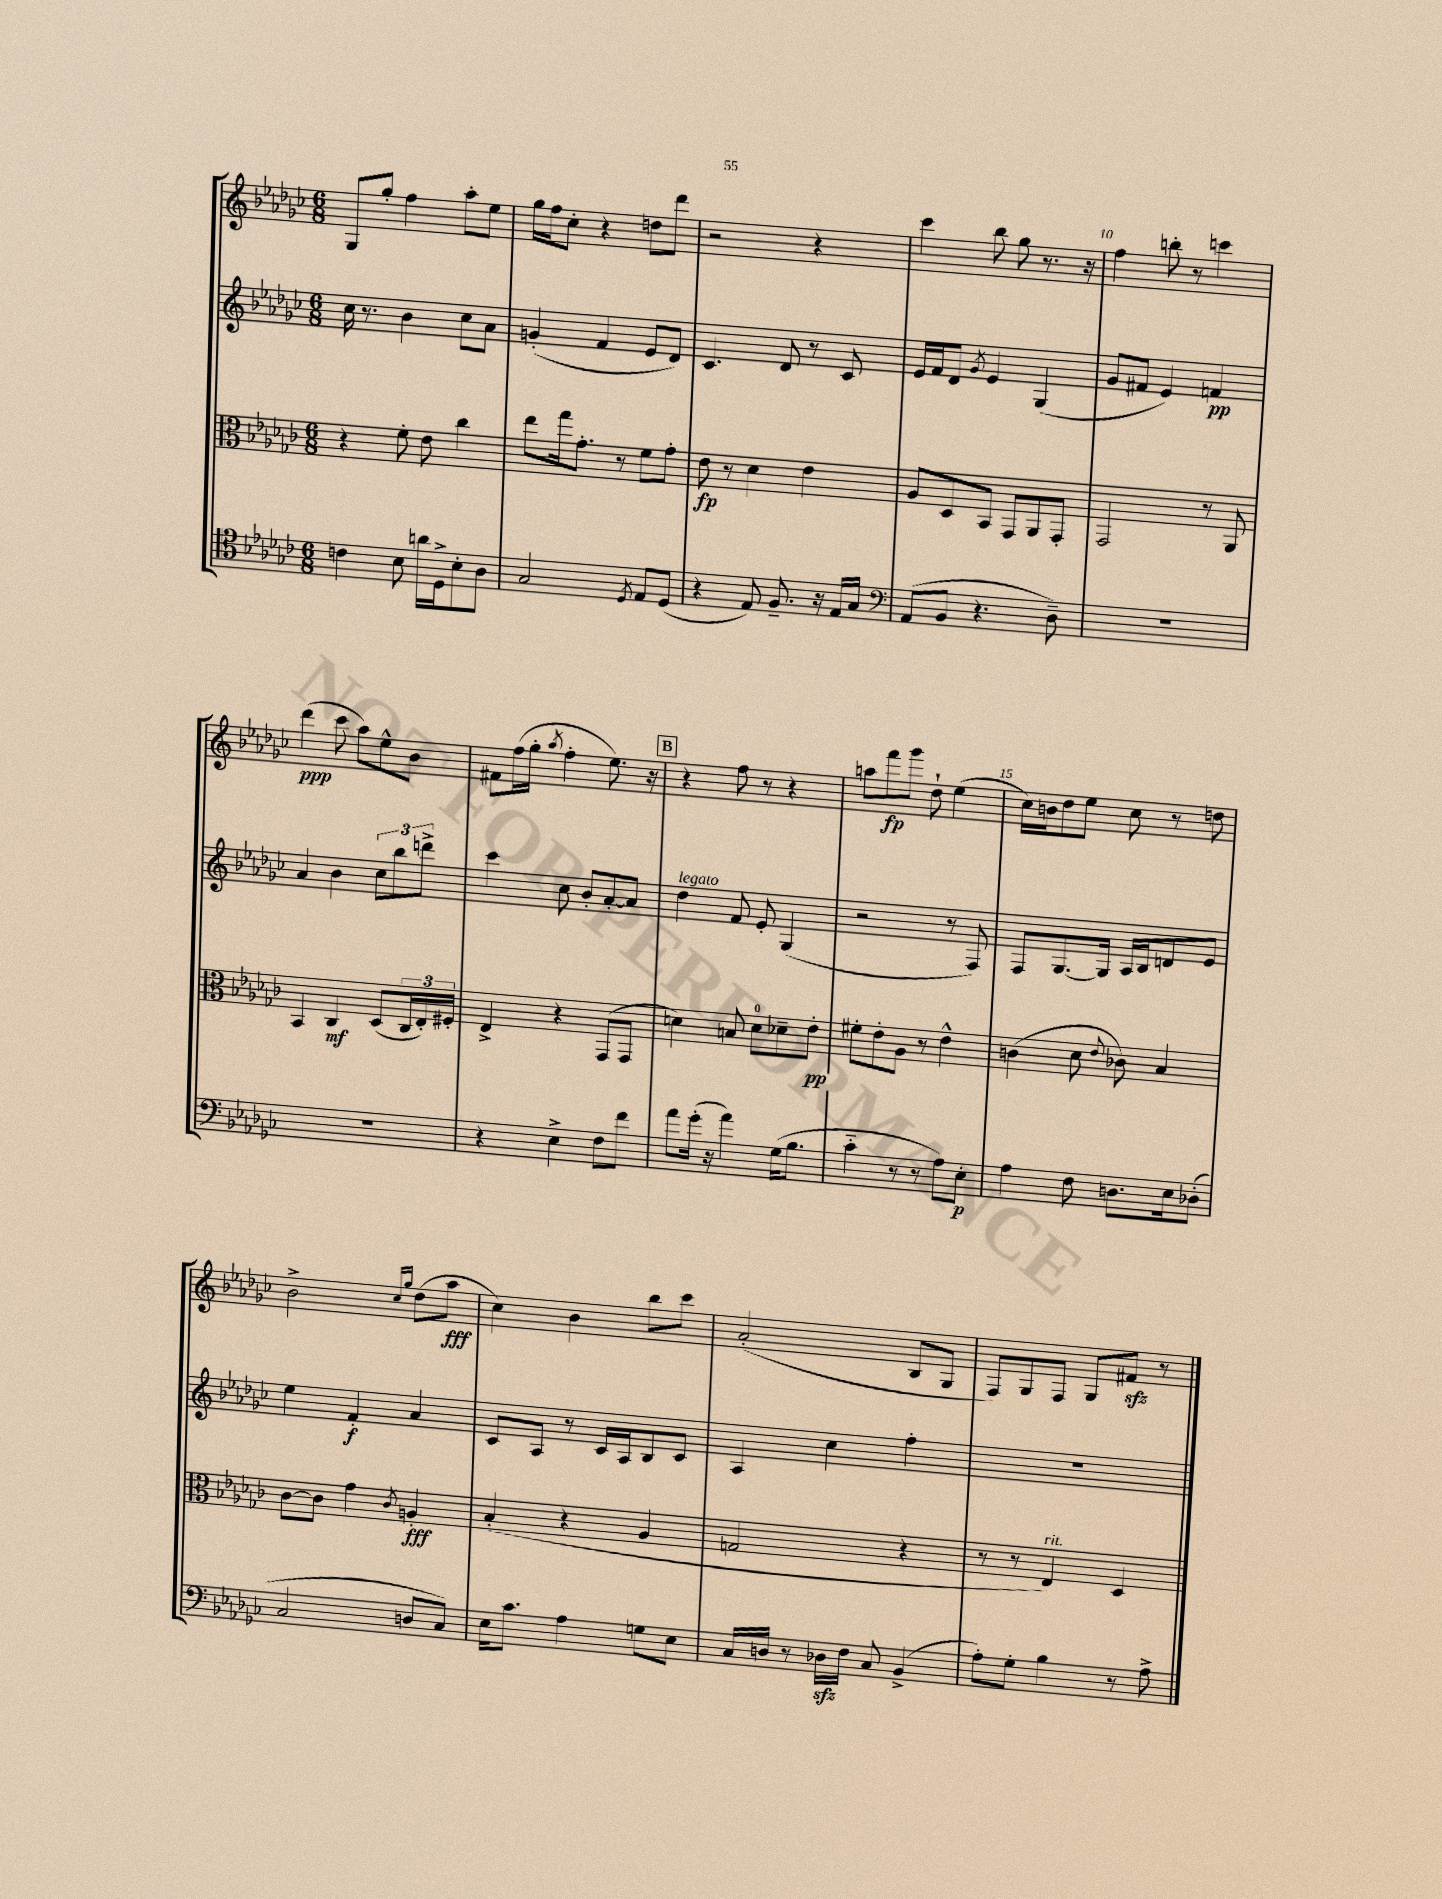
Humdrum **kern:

**kern	**dynam	**kern	**dynam	**kern	**dynam	**kern	**dynam
*part4	*part4	*part3	*part3	*part2	*part2	*part1	*part1
*staff4	*staff4	*staff3	*staff3	*staff2	*staff2	*staff1	*staff1
*clefC4	*	*clefC3	*	*clefG2	*	*clefG2	*
*k[b-e-a-d-g-c-]	*	*k[b-e-a-d-g-c-]	*	*k[b-e-a-d-g-c-]	*	*k[b-e-a-d-g-c-]	*
*M6/8	*	*M6/8	*	*M6/8	*	*M6/8	*
=6	=6	=6	=6	=6	=6	=6	=6
4cn\	.	4r	.	16cc-\	.	8G-/L	.
.	.	.	.	8.r	.	.	.
.	.	.	.	.	.	8gg-'/J	.
8B-\	.	8f'\	.	4b-\	.	4ff\	.
16an\LL	.	8e-\	.	.	.	.	.
16D-^\J	.	.	.	.	.	.	.
8B-'\	.	4cc-\	.	8cc-\L	.	8aa-'\L	.
8A-\J	.	.	.	8a-\J	.	8ee-\J	.
=7	=7	=7	=7	=7	=7	=7	=7
2G-/	.	8ee-\L	.	(4gn'/	.	16gg-\LL	.
.	.	.	.	.	.	16ff\J	.
.	.	16gg-\k	.	.	.	8cc-'\J	.
.	.	8.g-'\J	.	.	.	.	.
.	.	.	.	4f/	.	4r	.
.	.	8r	.	.	.	.	.
8qD-/	.	.	.	.	.	.	.
8E-/L	.	8f\L	.	8e-/L	.	8ddn\L	.
(8D-/J	.	8g-'\J	.	8d-/J)	.	8ddd-\J	.
=8	=8	=8	=8	=8	=8	=8	=8
4r	.	8e-\	fp	4.c-/	.	2r	.
.	.	8r	.	.	.	.	.
8E-/)	.	4d-\	.	.	.	.	.
8.F~/	.	.	.	8d-/	.	.	.
.	.	4e-\	.	8r	.	4r	.
16r	.	.	.	.	.	.	.
16E-/LL	.	.	.	8c-/	.	.	.
16G-/JJ	.	.	.	.	.	.	.
=9	=9	=9	=9	=9	=9	=9	=9
*clefF4	*	*	*	*	*	*	*
(8AA-/L	.	8A-/L	.	16e-/LL	.	4ccc-\	.
.	.	.	.	16f/J	.	.	.
8BB-/J	.	8D-/	.	8d-/J	.	.	.
.	.	.	.	8qg-/	.	.	.
4.r	.	8BB-/J	.	4e-/	.	8bb-\	.
.	.	8GG-/L	.	.	.	8gg-\	.
.	.	8AA-/	.	(4G-/	.	8.r	.
8D-~\)	.	8GG-'/J	.	.	.	.	.
.	.	.	.	.	.	16r	.
=10	=10	=10	=10	=10	=10	=10	=10
2.r	.	2GG-/	.	8g-/L	.	4ff\	.
.	.	.	.	8f#X/J	.	.	.
.	.	.	.	4e-/)	.	8bbn'\	.
.	.	.	.	.	.	8r	.
.	.	8r	.	4fn/	pp	4cccn\	.
.	.	8AA-/	.	.	.	.	.
!!LO:LB:g=z
=11	=11	=11	=11	=11	=11	=11	=11
2.r	.	4BB-/	.	4a-/	.	(4ddd-\	ppp
.	.	4C-/	mf	4b-\	.	8ccc-\	.
.	.	.	.	.	.	8aa-\L)	.
.	.	(8D-/L	.	12cc-\L	.	8ee-^^\	.
.	.	.	.	12bb-\	.	.	.
.	.	24C-/L	.	.	.	8b-\J	.
.	.	24E-'/)	.	12dddn^\J	.	.	.
.	.	24F#X'/JJ	.	.	.	.	.
=12	=12	=12	=12	=12	=12	=12	=12
4r	.	4E-^/	.	4ccc-\	.	8f#X\L	.
.	.	.	.	.	.	(16ff\L	.
.	.	.	.	.	.	16gg-'\JJ	.
.	.	.	.	.	.	8qaa-/	.
4E-^\	.	4r	.	8cc-\	.	4ff'\	.
.	.	.	.	8b-'/L	.	.	.
8F\L	.	(8GG-/L	.	[8a-'/	.	8.ee-\)	.
8f\J	.	8GG-/J	.	8a-/J]	.	.	.
.	.	.	.	.	.	16r	.
!!LO:REH:place=s1:t=B
=13	=13	=13	=13	=13	=13	=13	=13
!	!	!	!	!LO:TX:a:i:t=legato	!	!	!
8a-\L	.	4dn\)	.	4dd-\	.	4r	.
(16g-'\Jk	.	.	.	.	.	.	.
16r	.	.	.	.	.	.	.
4a-\)	.	8Bn/	.	8f/	.	8ff\	.
.	.	8d\L	.	8e-'/	.	8r	.
(16G-\KL	.	8d-X~\	.	(4G-/	.	4r	.
8.B-\J	.	.	.	.	.	.	.
.	.	8e-'\J	pp	.	.	.	.
=14	=14	=14	=14	=14	=14	=14	=14
4c-\	.	8f#X'\L	.	2r	.	8aan\L	.
.	.	8e-'\	.	.	.	8fff\	fp
8r	.	8A-\J	.	.	.	8ggg-\J	.
8r	.	8r	.	.	.	8dd-`\	.
8A-\L)	.	4e-^^\	.	8r	.	(4ee-\	.
8E-'\J	p	.	.	8F/)	.	.	.
=15	=15	=15	=15	=15	=15	=15	=15
4A-\	.	(4cn\	.	8F/L	.	16cc-\LL)	.
.	.	.	.	.	.	16bn\J	.
.	.	.	.	[8.G-/	.	8dd-\	.
8F\	.	8d-\	.	.	.	8ee-\J	.
.	.	.	.	16G-/Jk]	.	.	.
.	.	8qqe-/	.	.	.	.	.
8.Dn\L	.	8c-X\)	.	16A-/LL	.	8cc-\	.
.	.	.	.	16B-/J	.	.	.
.	.	4B-/	.	8dn/	.	8r	.
16E-\k	.	.	.	.	.	.	.
(8D-X'\J	.	.	.	8e-/J	.	8ddn\	.
!!LO:LB:g=z
=16	=16	=16	=16	=16	=16	=16	=16
2C-/	.	[8c-\L	.	4ee-\	.	2b-^\	.
.	.	8c-\J]	.	.	.	.	.
.	.	4g-\	.	4f'/	f	.	.
.	.	.	.	.	.	16qqcc-/LL	.
.	.	8qc-/	.	.	.	16qqgg-/JJ	.
8Dn/L	.	4An'/	fff	4a-/	.	(8dd-\L	.
8C-/J)	.	.	.	.	.	8aa-\J	fff
=17	=17	=17	=17	=17	=17	=17	=17
16E-\KL	.	(4B-'/	.	8c-/L	.	4cc-\)	.
8.c-\J	.	.	.	.	.	.	.
.	.	.	.	8A-/J	.	.	.
4A-\	.	4r	.	8r	.	4b-\	.
.	.	.	.	16c-/LL	.	.	.
.	.	.	.	16A-/J	.	.	.
8Gn\L	.	4A-/	.	8B-/	.	8bb-\L	.
8E-\J	.	.	.	8c-/J	.	8ccc-\J	.
=18	=18	=18	=18	=18	=18	=18	=18
16C-/LL	.	2Gn/	.	4A-/	.	(2a-'/	.
16Dn/JJ	.	.	.	.	.	.	.
8r	.	.	.	.	.	.	.
16D-Xzz\LL	.	.	.	4cc-\	.	.	.
16F\JJ	.	.	.	.	.	.	.
8C-/	.	.	.	.	.	.	.
(4BB-^/	.	4r	.	4ff'\	.	8B-/L	.
.	.	.	.	.	.	8G-/J	.
=19	=19	=19	=19	=19	=19	=19	=19
8A-'\L)	.	8r	.	2.r	.	8F/L)	.
8G-'\J	.	8r	.	.	.	8G-/	.
!	!	!LO:TX:a:i:t=rit.	!	!	!	!	!
4B-\	.	4E-/)	.	.	.	8F/J	.
.	.	.	.	.	.	8G-/L	.
8r	.	4D-/	.	.	.	8f#Xzz/J	.
8A-^\	.	.	.	.	.	8r	.
==	==	==	==	==	==	==	==
*-	*-	*-	*-	*-	*-	*-	*-
